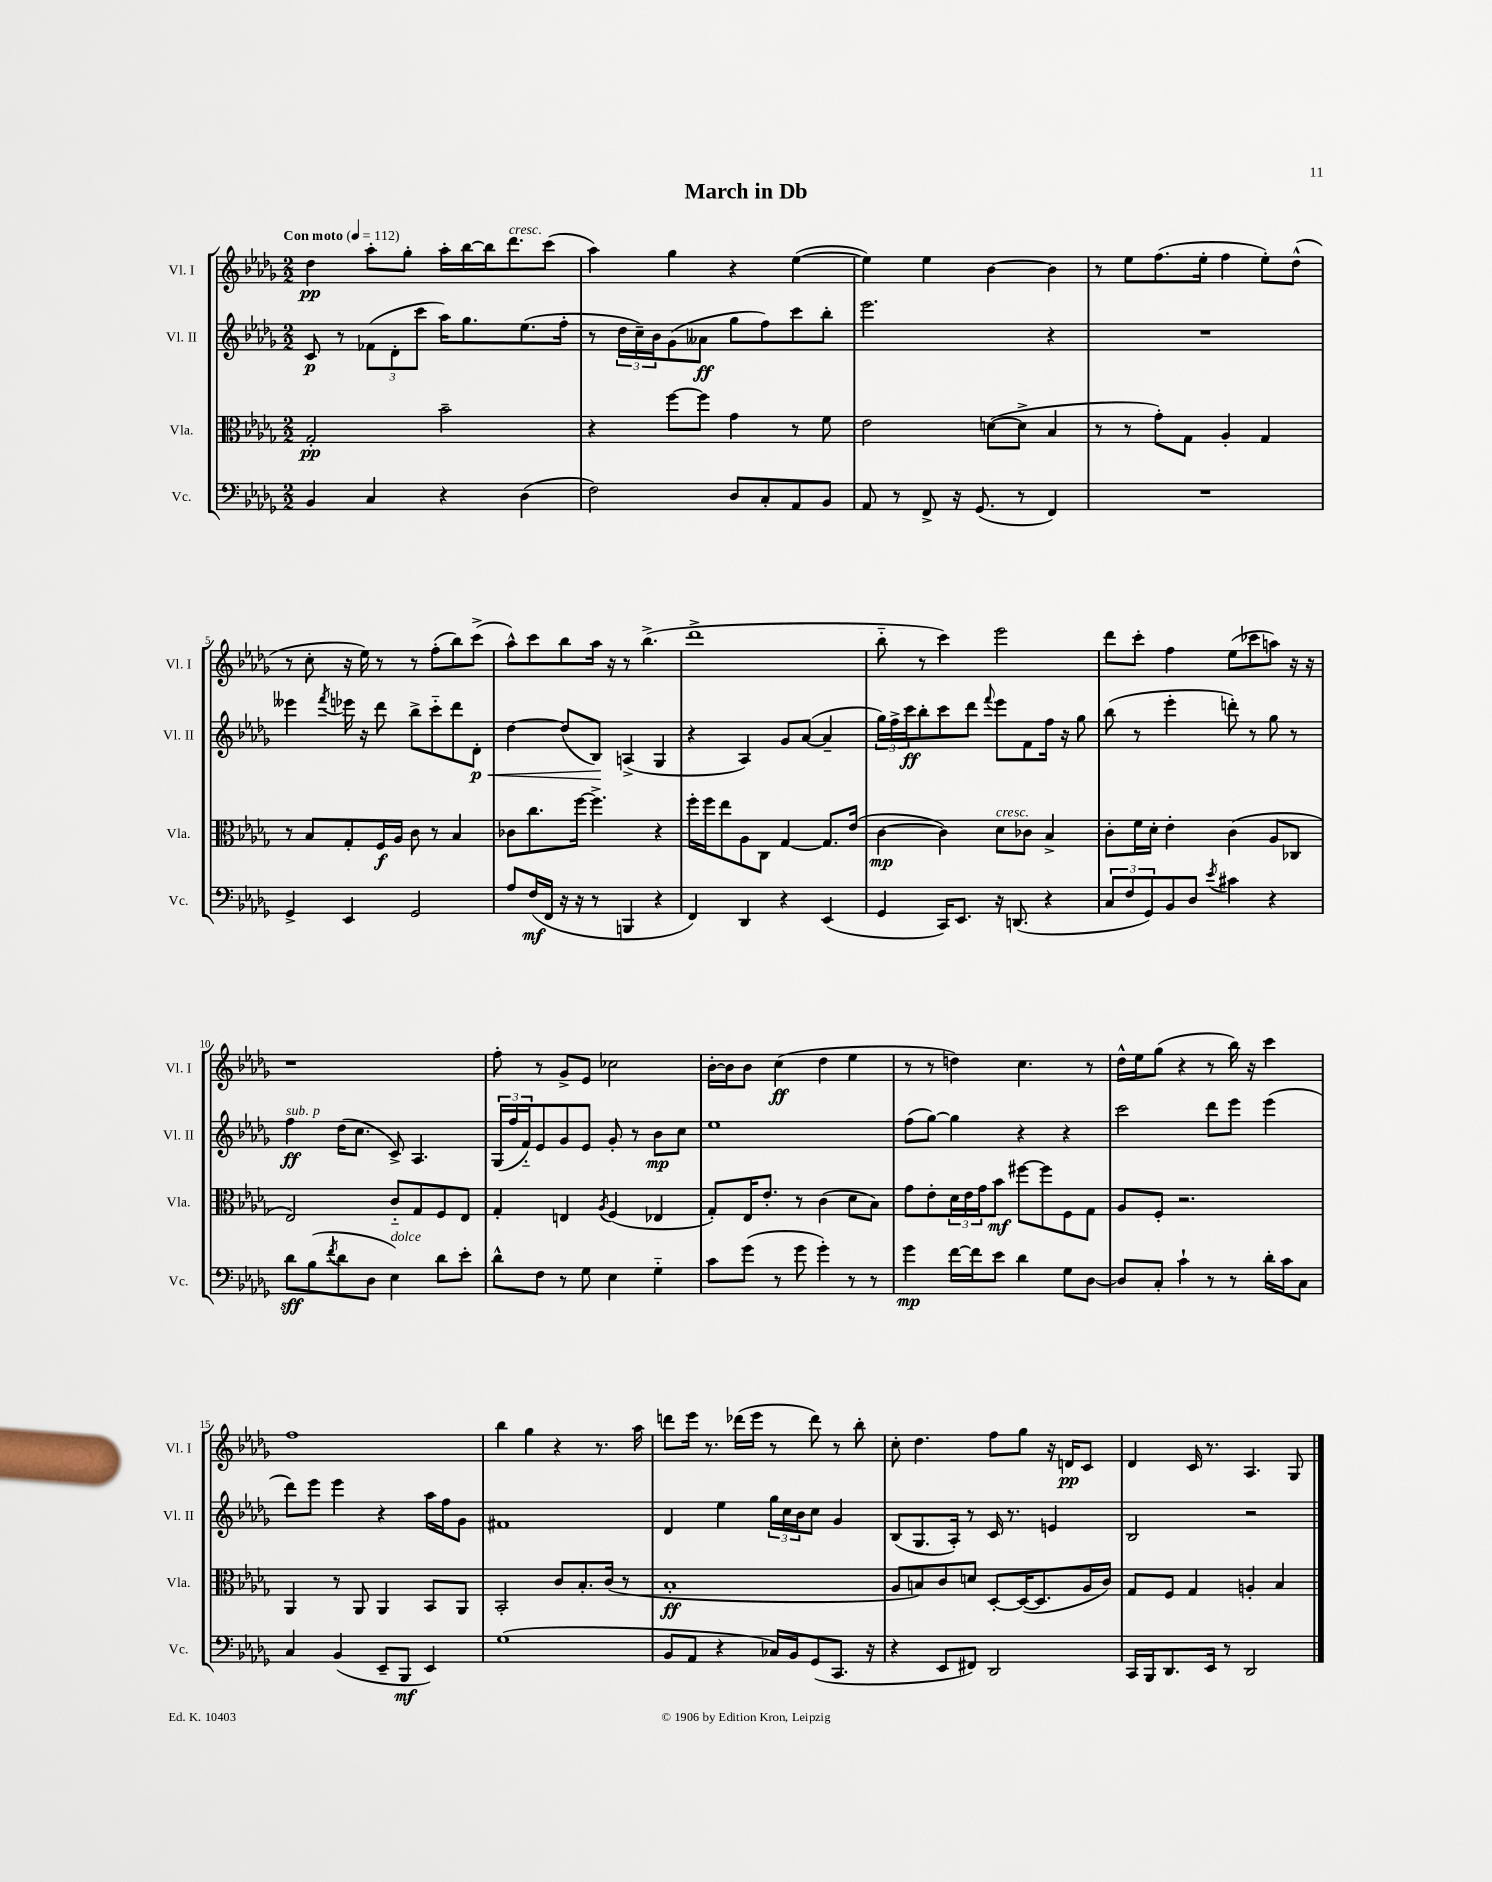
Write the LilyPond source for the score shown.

\header { title = "March in Db" }
<<
\new StaffGroup <<
\new Staff = "s0" \with { instrumentName = "Vl. I" shortInstrumentName = "Vl. I" } {
    \clef treble \key des \major \numericTimeSignature \time 2/2 \tempo "Con moto" 4 = 112
    des''4\pp aes''8-. ges''8-. aes''16-. bes''16~ bes''16 des'''8.^\markup { \italic "cresc." } c'''8( |
    aes''4) ges''4 r4 ees''4~( |
    ees''4) ees''4 bes'4~ bes'4 |
    r8 ees''8 f''8.( ees''16-. f''4 ees''8-.) des''8-^( |
    r8 c''8-. r16 ees''16) r8 r8 f''8-.( bes''8) c'''8->( |
    aes''8-^) c'''8 bes''8 aes''16 r16 r8 bes''4.->( |
    des'''1-> |
    bes''8-_ r8 c'''4) ees'''2 |
    des'''8 c'''8-. f''4 ees''8( ces'''8 a''8) r16 r16 |
    r1 |
    f''8-. r8 ges'8-> ees'8 ces''2 |
    bes'16~-. bes'16 bes'8 c''4\ff( des''4 ees''4 |
    r8 r8 d''4) c''4. r8 |
    des''16-^ ees''16 ges''8( r4 r8 bes''16) r16 c'''4 |
    f''1 |
    bes''4 ges''4 r4 r8. aes''16 |
    d'''8 ees'''16 r8. des'''16( ees'''16 r8 des'''8) r8 bes''8-. |
    c''8-. des''4. f''8 ges''8 r16 d'16\pp c'8 |
    des'4 c'16 r8. aes4. ges8 \bar "|." |
}
\new Staff = "s1" \with { instrumentName = "Vl. II" shortInstrumentName = "Vl. II" } {
    \clef treble \key des \major \numericTimeSignature \time 2/2
    c'8\p r8 \tuplet 3/2 { fes'8( des'8-. c'''8 } aes''16) ges''8. ees''8.( f''16-. |
    r8 \tuplet 3/2 { des''16 c''16--) bes'16 } ges'8( aeses'8\ff ges''8 f''8) c'''8 bes''8-. |
    ees'''2. r4 |
    R1 |
    eeses'''4 \acciaccatura { f'''8 } ees'''16 r16 des'''8 bes''8-> c'''8-_ des'''8 des'8-.\p\< |
    des''4~ des''8( bes8\!) a4->( ges4 |
    r4 aes4) ges'8 aes'8~( aes'4-- |
    \tuplet 3/2 { ges''16) f''16-> c'''16\ff } bes''8-. c'''8 des'''8 \appoggiatura { f'''8 } ees'''8 f'8 f''16 r16 ges''8 |
    bes''8( r8 ees'''4-. d'''8-.) r8 ges''8 r8 |
    f''4\ff^\markup { \italic "sub. p" } des''16( c''8. c'8->) aes4. |
    \tuplet 3/2 { ges16( f''16 f'16-_) } ees'8 ges'8 ees'8 ges'8-. r8 bes'8\mp c''8 |
    ees''1 |
    f''8( ges''8~) ges''4 r4 r4 |
    c'''2 des'''8 ees'''8 ees'''4( |
    des'''8) ees'''8 ees'''4 r4 aes''16 f''16 ges'8 |
    fis'1 |
    des'4 ees''4 \tuplet 3/2 { ges''16 c''16 bes'16 } c''8 ges'4 |
    bes8( ges8. aes16-.) r8 c'16 r8. e'4 |
    bes2 r2 \bar "|." |
}
\new Staff = "s2" \with { instrumentName = "Vla." shortInstrumentName = "Vla." } {
    \clef alto \key des \major \numericTimeSignature \time 2/2
    ges2-.\pp bes'2-- |
    r4 f''8~ f''8 ges'4 r8 f'8 |
    ees'2 d'8~( d'8-> bes4 |
    r8 r8 ges'8-.) ges8 aes4-. ges4 |
    r8 bes8 ges8-. f16\f aes16 c'8 r8 bes4 |
    ces'8 c''8. f''16~ f''4.-> r4 |
    f''16-. f''16 ees''8 aes8 c8 ges4~ ges8. ees'16( |
    c'4~\mp c'4) des'8^\markup { \italic "cresc." } ces'8 bes4-> |
    c'8-. f'16 des'16-. ees'4-. c'4( aes8 ces8 |
    ees2) c'8-_ ges8 f8 ees8 |
    ges4-. e4 \acciaccatura { aes8 } f4( ees4 |
    ges8-.) ees16 ees'8.-. r8 c'4( des'8 bes8) |
    ges'8 ees'8-. \tuplet 3/2 { des'16 ees'16 ges'16 } bes'8\mf fis''8~ fis''8 f8 ges8 |
    aes8 f8-. r2. |
    aes,4 r8 aes,8 aes,4 bes,8 aes,8 |
    bes,2-. c'8 bes8.-. c'16( r8 |
    bes1-.\ff |
    aes8 b8) c'8 d'8 des8~-. des16~( des8. aes16 c'16) |
    ges8 f8 ges4 a4-. bes4 \bar "|." |
}
\new Staff = "s3" \with { instrumentName = "Vc." shortInstrumentName = "Vc." } {
    \clef bass \key des \major \numericTimeSignature \time 2/2
    bes,4 c4 r4 des4( |
    f2) des8 c8-. aes,8 bes,8 |
    aes,8 r8 f,8-> r16 ges,8.( r8 f,4) |
    R1 |
    ges,4-> ees,4 ges,2 |
    aes8 f16\mf( f,16 r16 r16 r8 b,,4 r4 |
    f,4) des,4 r4 ees,4( |
    ges,4 c,16) ees,8. r16 d,8.( r4 |
    \tuplet 3/2 { c8 f8 ges,8) } bes,8 des8 \acciaccatura { ees'8 } cis'4 r4 |
    des'8\sff bes8( \acciaccatura { f'8 } des'8 des8 ees4^\markup { \italic "dolce" }) des'8 ees'8-. |
    des'8-^ f8 r8 ges8 ees4 ges4-_ |
    c'8 ges'8( r8 ges'8 ges'4-.) r8 r8 |
    ges'4\mp f'16~ f'16 ees'8 des'4 ges8 des8~ |
    des8 c8-. c'4-! r8 r8 des'16-. c'16 c8 |
    c4 bes,4( ees,8-- bes,,8\mf ees,4) |
    ges1( |
    bes,8 aes,8 r4 ces16) bes,16 ges,8( c,8. r16 |
    r4 ees,8 fis,8) des,2 |
    c,16 bes,,16 des,8. ees,16 r8 des,2 \bar "|." |
}
>>
>>
